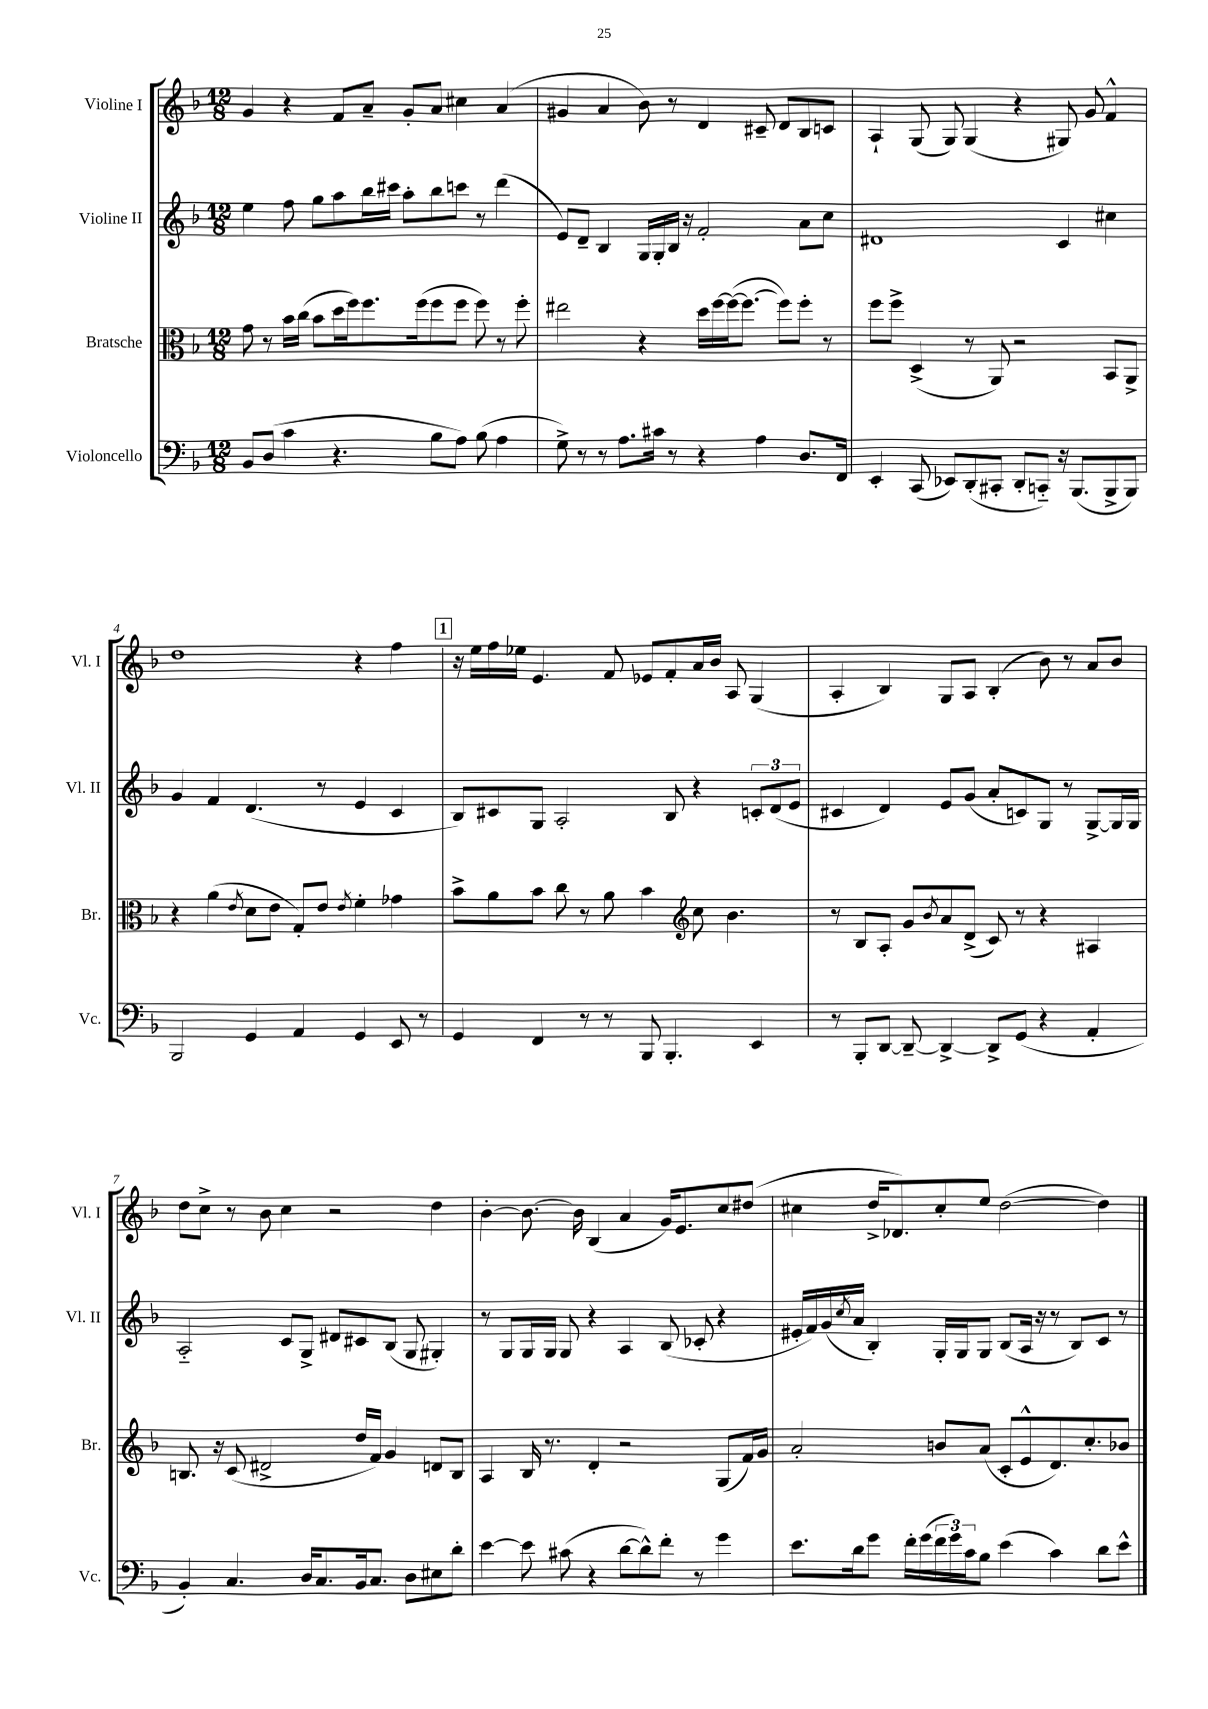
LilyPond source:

<<
\new StaffGroup <<
\new Staff = "s0" \with { instrumentName = "Violine I" shortInstrumentName = "Vl. I" } {
    \clef treble \key f \major \numericTimeSignature \time 12/8
    g'4 r4 f'8 a'8-- g'8-. a'8 cis''4 a'4( |
    gis'4 a'4 bes'8) r8 d'4 cis'8-- d'8 bes8 c'8 |
    a4-! g8( g8) g4( r4 gis8) g'8 f'4-^ |
    d''1 r4 f''4 |
    \mark \markup { \box "1" } r16 e''16 f''16 ees''16 e'4. f'8 ees'8 f'8-. a'16 bes'16 a8 g4( |
    a4-. bes4) g8 a8 bes4-.( bes'8) r8 a'8 bes'8 |
    d''8 c''8-> r8 bes'8 c''4 r2 d''4 |
    bes'4~-. bes'8.~ bes'16 bes4( a'4 g'16) e'8. c''8 dis''8( |
    cis''4 d''16-> des'8.) cis''8-. e''8 d''2~( d''4) \bar "|." |
}
\new Staff = "s1" \with { instrumentName = "Violine II" shortInstrumentName = "Vl. II" } {
    \clef treble \key f \major \numericTimeSignature \time 12/8
    e''4 f''8 g''8 a''8 bes''16 cis'''16 a''8-. bes''8 c'''8 r8 d'''4( |
    e'8) d'8-- bes4 g16 g16-. bes16 r16 f'2-. a'8 c''8 |
    dis'1 c'4 cis''4 |
    g'4 f'4 d'4.( r8 e'4 c'4 |
    \mark \markup { \box "1" } bes8) cis'8 g8 a2-. bes8 r4 \tuplet 3/2 { c'8-. d'8( e'8 } |
    cis'4 d'4) e'8 g'8( a'8-. c'8) g8 r8 g8~-> g16 g16 |
    a2-_ c'8 g8-> dis'8 cis'8 bes8( g8 gis4-.) |
    r8 g8 g16 g16 g8 r4 a4 bes8( ces'8-. r4 |
    eis'16-. f'16) g'16( \acciaccatura { c''8 } a'16 bes4-.) g16-. g16 g8 bes8( a16 r16 r8 bes8) c'8 r8 \bar "|." |
}
\new Staff = "s2" \with { instrumentName = "Bratsche" shortInstrumentName = "Br." } {
    \clef alto \key f \major \numericTimeSignature \time 12/8
    g'8 r8 bes'16 c''16( bes'8 d''16 f''16) f''8. f''16( f''8 f''8 f''8) r8 f''8-. |
    eis''2 r4 d''16 f''16~ f''16~( f''8.~ f''8) f''8-. r8 |
    f''8 f''8-> d4->( r8 a,8) r2 bes,8 a,8-> |
    r4 a'4( \acciaccatura { e'8 } d'8 e'8 g8-.) e'8 \acciaccatura { e'8 } f'4-. ges'4 |
    \mark \markup { \box "1" } bes'8-> a'8 bes'8 c''8 r8 a'8 bes'4 \clef treble c''8 bes'4. |
    r8 bes8 a8-. g'8 \acciaccatura { bes'8 } a'8 d'8->( c'8) r8 r4 ais4 |
    b8. r16 c'8( dis'2-> d''16 f'16) g'4 d'8 b8 |
    a4 bes16 r8. d'4-. r2 g8( f'16) g'16 |
    a'2-. b'8 a'8( c'8-. e'8-^ d'8.) c''8.-. bes'8 \bar "|." |
}
\new Staff = "s3" \with { instrumentName = "Violoncello" shortInstrumentName = "Vc." } {
    \clef bass \key f \major \numericTimeSignature \time 12/8
    bes,8 d8( c'4 r4. bes8 a8) bes8( a4 |
    g8->) r8 r8 a8. cis'16 r8 r4 a4 d8. f,16 |
    e,4-. c,8( ees,8) d,8-.( cis,8-. d,8-. c,8-_) r16 bes,,8.( bes,,8-> bes,,8) |
    bes,,2 g,4 a,4 g,4 e,8 r8 |
    \mark \markup { \box "1" } g,4 f,4 r8 r8 bes,,8 bes,,4.-. e,4 |
    r8 bes,,8-. d,8~ d,8~-- d,4~-> d,8-> g,8( r4 a,4-. |
    bes,4-.) c4. d16 c8. bes,16 c8. d8 eis8 d'8-. |
    e'4~ e'8 cis'8( r4 d'8~ d'8-^) f'8-. r8 g'4 |
    e'8. d'16 g'8 f'16-. g'16( \tuplet 3/2 { f'16 g'16) c'16 } bes8 e'4( c'4) d'8 e'8-^ \bar "|." |
}
>>
>>
